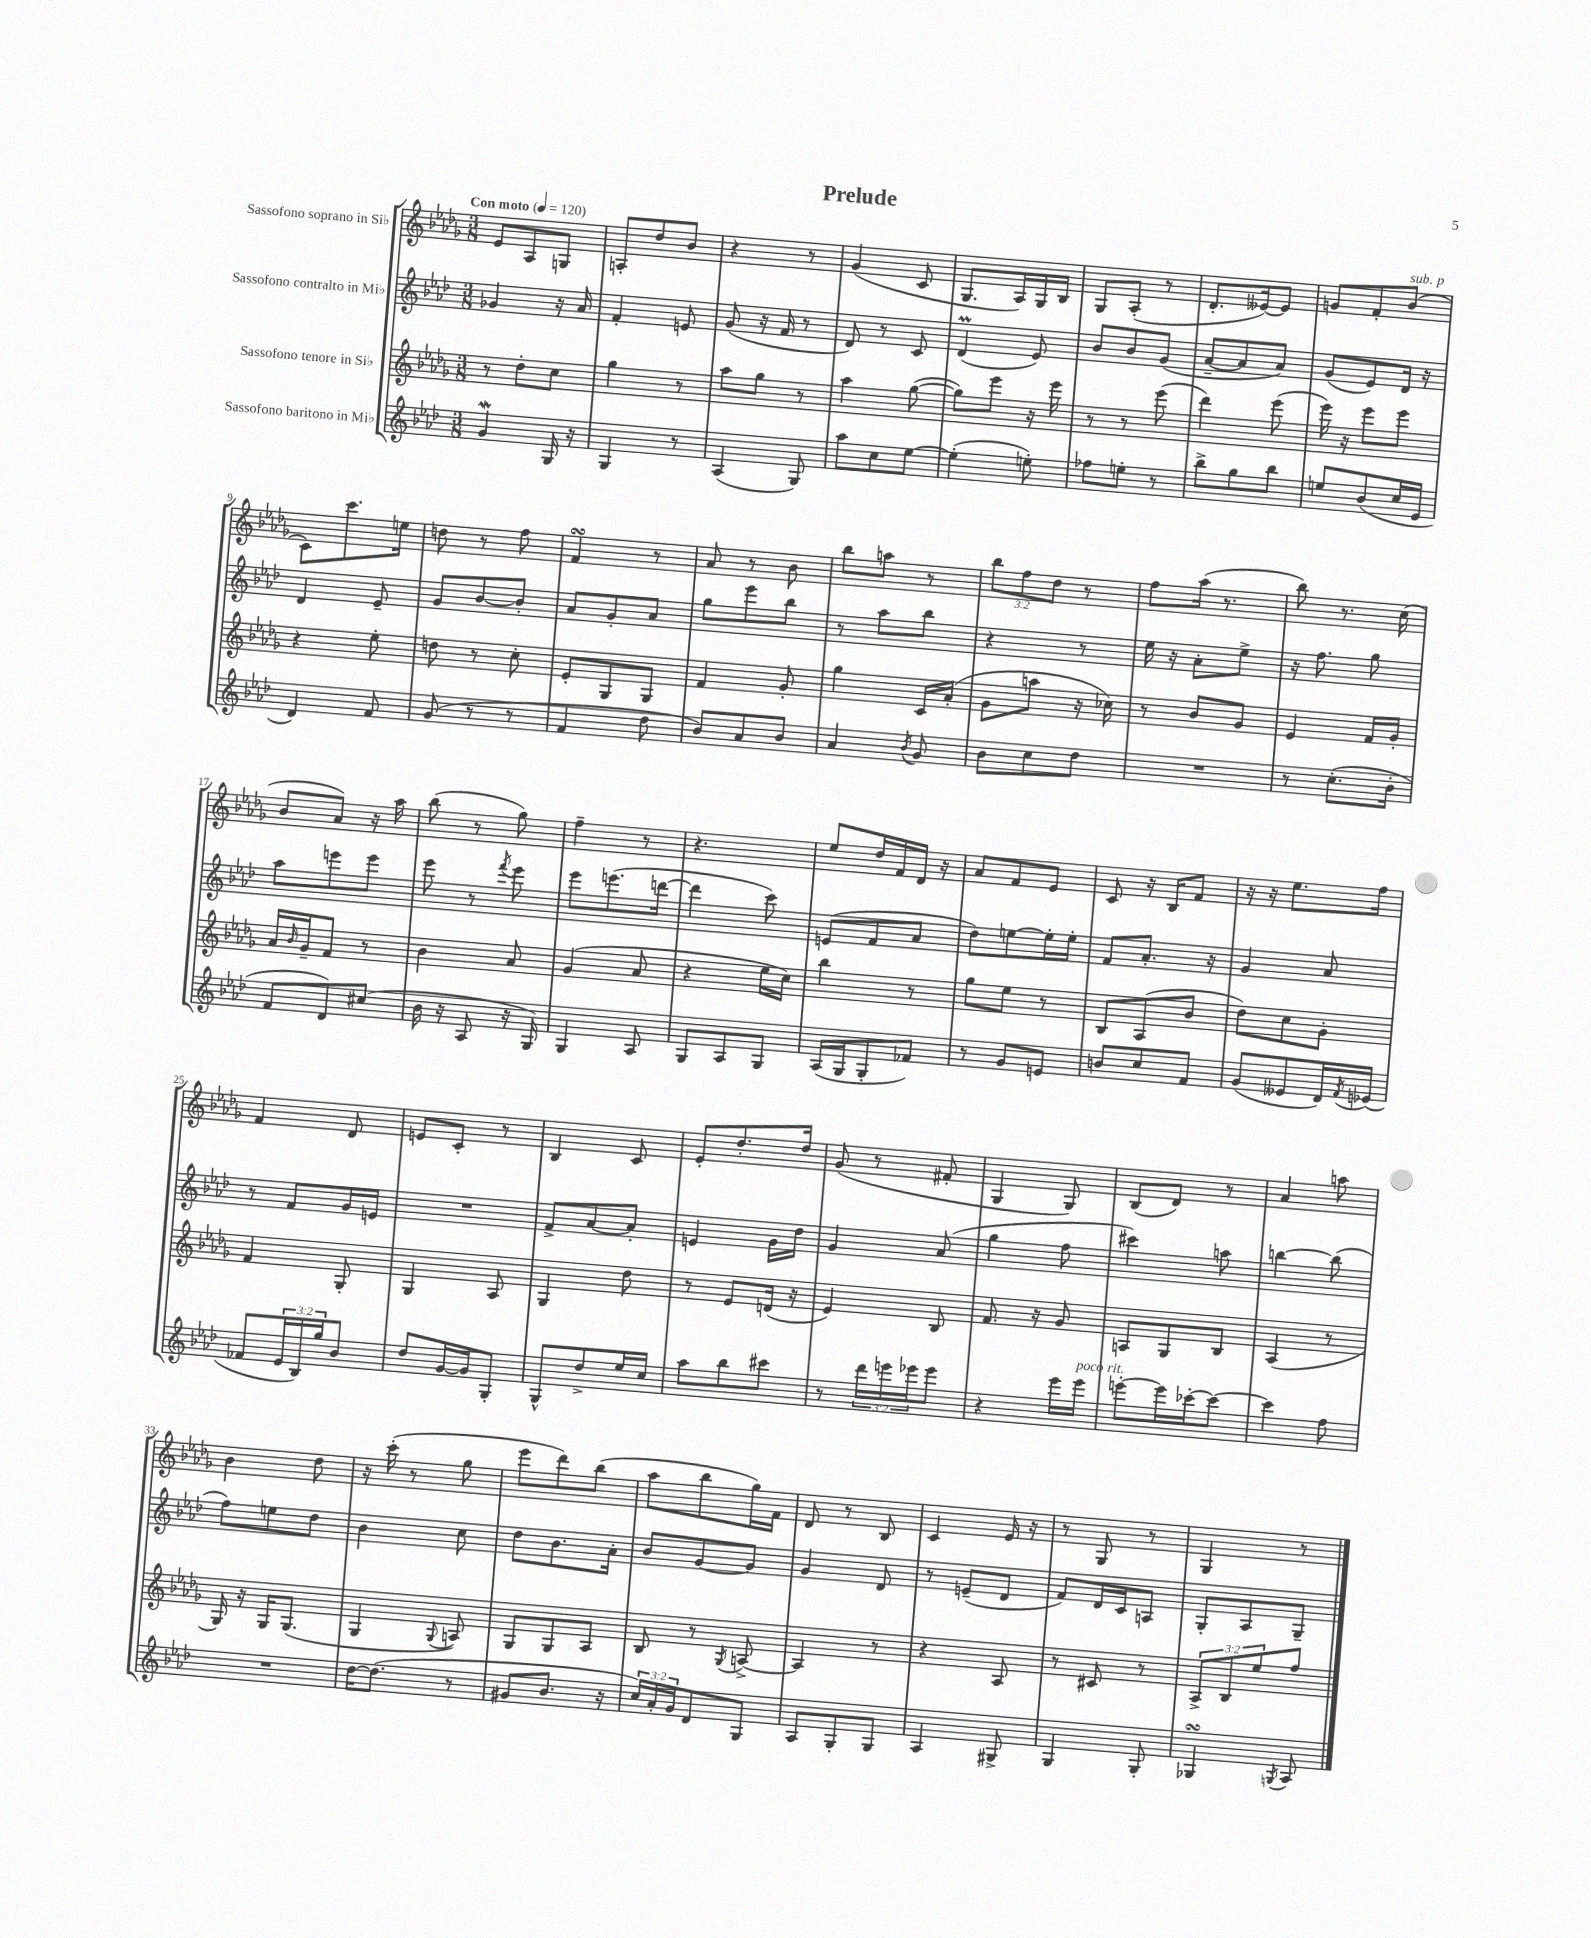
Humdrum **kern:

**kern	**kern	**kern	**kern
*part4	*part3	*part2	*part1
*staff4	*staff3	*staff2	*staff1
*I"Sassofono baritono in Mi♭	*I"Sassofono tenore in Si♭	*I"Sassofono contralto in Mi♭	*I"Sassofono soprano in Si♭
*clefG2	*clefG2	*clefG2	*clefG2
*k[b-e-a-d-]	*k[b-e-a-d-g-]	*k[b-e-a-d-]	*k[b-e-a-d-g-]
*M3/8	*M3/8	*M3/8	*M3/8
*MM120	*MM120	*MM120	*MM120
=1	=1	=1	=1
!	!	!	!LO:TX:a:B:t=Con moto
4gW/	8r	4g-X/	8e-/L
.	8dd-'\L	.	8A-/
16G/	8cc\J	16r	8Gn/J
16r	.	16a-/	.
=2	=2	=2	=2
4G/	4gg-\	4f'/	8An'/L
.	.	.	8dd-/
8r	8r	8en/	8b-/J
=3	=3	=3	=3
(4A-/	8aa-\L	(8g/	4r
.	8gg-\J	16r	.
.	.	16f/	.
8G/)	8r	8r	8r
=4	=4	=4	=4
8aa-\L	4aa-\	8d-/)	(4g-/
8cc\	.	8r	.
[8ee-\J	([8gg-\	8c/	8c/
=5	=5	=5	=5
(4ee-'\]	8gg-\L])	(4d-M/	8.G-/L
.	8eee-\J	.	.
.	.	.	16A-/L)
8een'\)	16r	8e-/)	16G-/
.	16eee-\	.	16B-/JJ
=6	=6	=6	=6
8ff-X\L	8r	8b-/L	8G-/L
8een'\J	8r	8b-/	(8A-'/J
8r	(8eee-\	(8g/J	8r
=7	=7	=7	=7
8bb-^\L	4ddd-\)	[8a-~/L	8.d-'/L
8gg\	.	8a-/]	.
.	.	.	[16e--X/k)
8bb-\J	(8eee-\	8a-/J)	8e--/J]
=8	=8	=8	=8
8een/L	16eee-\)	(8g/L	8gn/L
.	16r	.	.
(8b-/	8eee-\L	8e-/)	8f'/
!	!	!	!LO:TX:a:i:t=sub. p
16cc/L	8eee-\J	16d-/Jk	(8b-/J
16e-/JJ	.	16r	.
!!LO:LB:g=z
=9	=9	=9	=9
4d-/)	4r	4d-/	8c\L)
.	.	.	8.ccc\
8f/	8ee-'\	8e-~/	.
.	.	.	16een\Jk
=10	=10	=10	=10
(8g/	8ddn\	8g/L	8ddn\
8r	8r	[8b-/	8r
8r	8cc'\	8b-'/J]	8ff\
=11	=11	=11	=11
4f/	8e-'/L	8a-/L	4fsSsS/
.	8G-/	8g'/	.
8dd-\	8G-/J	8a-/J	8r
=12	=12	=12	=12
8b-/L)	4f/	8gg\L	8a-/
8a-/	.	8eee-\	8r
8b-/J	8g-'/	8bb-\J	8b-\
=13	=13	=13	=13
4a-/	4gg-\	8r	8bb-\L
.	.	8aa-\L	8aan\J
8qb-/	.	.	.
8g/	16c/LL	8bb-\J	8r
.	(16a-'/JJ	.	.
=14	=14	=14	=14
8b-\L	8g-\L	4r	12bb-\L
.	.	.	12ff\
8cc\	8aan\J	.	.
.	.	.	12dd-\J
8dd-\J	16r	8r	8r
.	16cc-X\)	.	.
=15	=15	=15	=15
4.r	8r	16ee-\	8ff\L
.	.	16r	.
.	8b-/L	8a-'\L	(16aa-\Jk
.	.	.	8.r
.	8g-/J	8ee-^\J	.
=16	=16	=16	=16
8r	4e-/	16r	8bb-\)
.	.	8.ff\	.
(8.cc'\L	.	.	8.r
.	16f/LL	8gg\	.
16b-'\Jk	16g-'/JJ	.	(16cc\
!!LO:LB:g=z
=17	=17	=17	=17
8f/L	16a-/LL	8aa-\L	8b-/L
.	16qqb-/	.	.
.	16g-~/J	.	.
8d-/)	8f/J	8eeen\	8a-/J)
(8cc#X/J	8r	8eee\J	16r
.	.	.	16aa-\
=18	=18	=18	=18
16b-\	4b-\	8eee-\	(8bb-\
16r	.	.	.
8A-/	.	8r	8r
.	.	8qfff/	.
16r	8a-/	8eee-\	8gg-\)
16G/)	.	.	.
=19	=19	=19	=19
4G/	(4g-/	8eee-\L	4ff~\
.	.	(8.eeen\	.
8A-/	8a-/	.	8r
.	.	[16dddn\Jk	.
=20	=20	=20	=20
8G/L	4r	4ddd\]	4.r
8A-/	.	.	.
8G/J	16ee-\LL	8ccc\)	.
.	16cc\JJ)	.	.
=21	=21	=21	=21
(16A-/LL	4bb-\	(8en/L	8ee-/L
16G/J	.	.	.
8G'/	.	8f/	16dd-/L
.	.	.	16f/
8f-X/J)	8r	8a-/J	16d-/JJ
.	.	.	16r
=22	=22	=22	=22
8r	8gg-\L	8dd-\L)	8a-/L
8g/L	8ee-\J	[8een\	8f/
8en/J	8r	16ee'\L]	8e-/J
.	.	16ee'\JJ	.
=23	=23	=23	=23
8bn/L	8B-/L	8f/L	8c/
8cc/	(8A-/	8.a-'/J	16r
.	.	.	16B-/KL
8f/J	8b-/J	.	8f/J
.	.	16r	.
=24	=24	=24	=24
(8g/L	8dd-\L)	4g/	16r
.	.	.	16r
8e--X/	8cc\	.	8.ee-\L
16d-/L)	8g-'\J	8a-/	.
8qf/	.	.	.
(16e-X/JJ	.	.	16ff\Jk
!!LO:LB:g=z
=25	=25	=25	=25
8f-X/L	4f/	8r	4f/
24e-/L	.	8f/L	.
24B-/)	.	.	.
24gg/J	.	.	.
8b-/J	8G-'/	16g/L	8d-/
.	.	16en/JJ	.
=26	=26	=26	=26
8dd-/L	4G-/	4.r	8en/L
[16g/L	.	.	8c'/J
16g/J]	.	.	.
8G'/J	8A-/	.	8r
=27	=27	=27	=27
8G^^/L	4G-/	8f^/L	4B-/
8dd-^/	.	[8a-/	.
16ee-/L	8dd-\	8a-'/J]	8c/
16cc/JJ	.	.	.
=28	=28	=28	=28
8aa-\L	8r	4en/	8e-'/L
8bb-\	8e-/L	.	8.dd-'/
8ccc#X\J	(16dn/Jk	16g\LL	.
.	16r	16dd-\JJ	16dd-/Jk
=29	=29	=29	=29
8r	4e-/)	4g/	(8g-/
24ddd-\LL	.	.	8r
24eeen\	.	.	.
24eee-X\J	.	.	.
8eee-\J	8B-/	(8a-/	8f#X'/
=30	=30	=30	=30
4r	8.f/	4gg\	4G-/
.	16r	.	.
16eee-\LL	8g-/	8ff\	8G-/)
!LO:TX:a:i:t=poco rit.	!	!	!
16eee-\JJ	.	.	.
=31	=31	=31	=31
[8eeen'\L	8An/L	4ccc#X\)	(8B-/L
16eee\L]	8G-/	.	8d-/J)
[16ccc-X'\J	.	.	.
8ccc-\J_	8B-/J	8aan\	8r
=32	=32	=32	=32
4ccc-\]	(4A-/	[4bbn\	4a-/
8ff\	8r	(8bb\]	8aan\
!!LO:LB:g=z
=33	=33	=33	=33
4.r	16G-/)	8ff\L)	4b-\
.	16r	.	.
.	16G-/KL	8een\	.
.	(8.G-/J	.	.
.	.	8dd-\J	8dd-\
=34	=34	=34	=34
[16dd-\KL	4G-/	4b-\	16r
(8.dd-\J]	.	.	(16ccc'\
.	.	.	8r
.	8qqG-/	.	.
8r	8An/)	8cc\	8gg-\
=35	=35	=35	=35
8g#X/L	8G-/L	8dd-\L	8eee-\L
8.b-/J	8G-/	8.b-\	8ddd-\)
.	8A-/J	.	(8bb-\J
16r	.	16a-'\Jk	.
=36	=36	=36	=36
24cc/LL)	8B-/	8b-/L	8aa-\L
24a-'/	.	.	.
24g/J	.	.	.
8d-/	8r	[8g/	8bb-\
.	8qG-/	.	.
8G/J	[8An^/	8g/J]	16gg-\L)
.	.	.	16f\JJ
=37	=37	=37	=37
8A-/L	4A/]	4g/	8d-/
8G'/	.	.	8r
8G/J	8r	8d-/	8B-/
=38	=38	=38	=38
4A-/	4r	8r	4c/
.	.	(8en~/L	.
8G#X^/	8A-/	8d-/J	16e-/
.	.	.	16r
=39	=39	=39	=39
4G/	8r	8f/L)	8r
.	8c#X/	16d-/L	8G-/
.	.	16c/J	.
8G'/	8r	8An/J	8r
=40	=40	=40	=40
4G-XsSSs/	12A-^/L	8G'/L	4G-/
.	12B-/	.	.
.	.	8A-/	.
.	12ee-/	.	.
8qGn/	.	.	.
8A-/	8ff/J	8G~/J	8r
==	==	==	==
*-	*-	*-	*-
